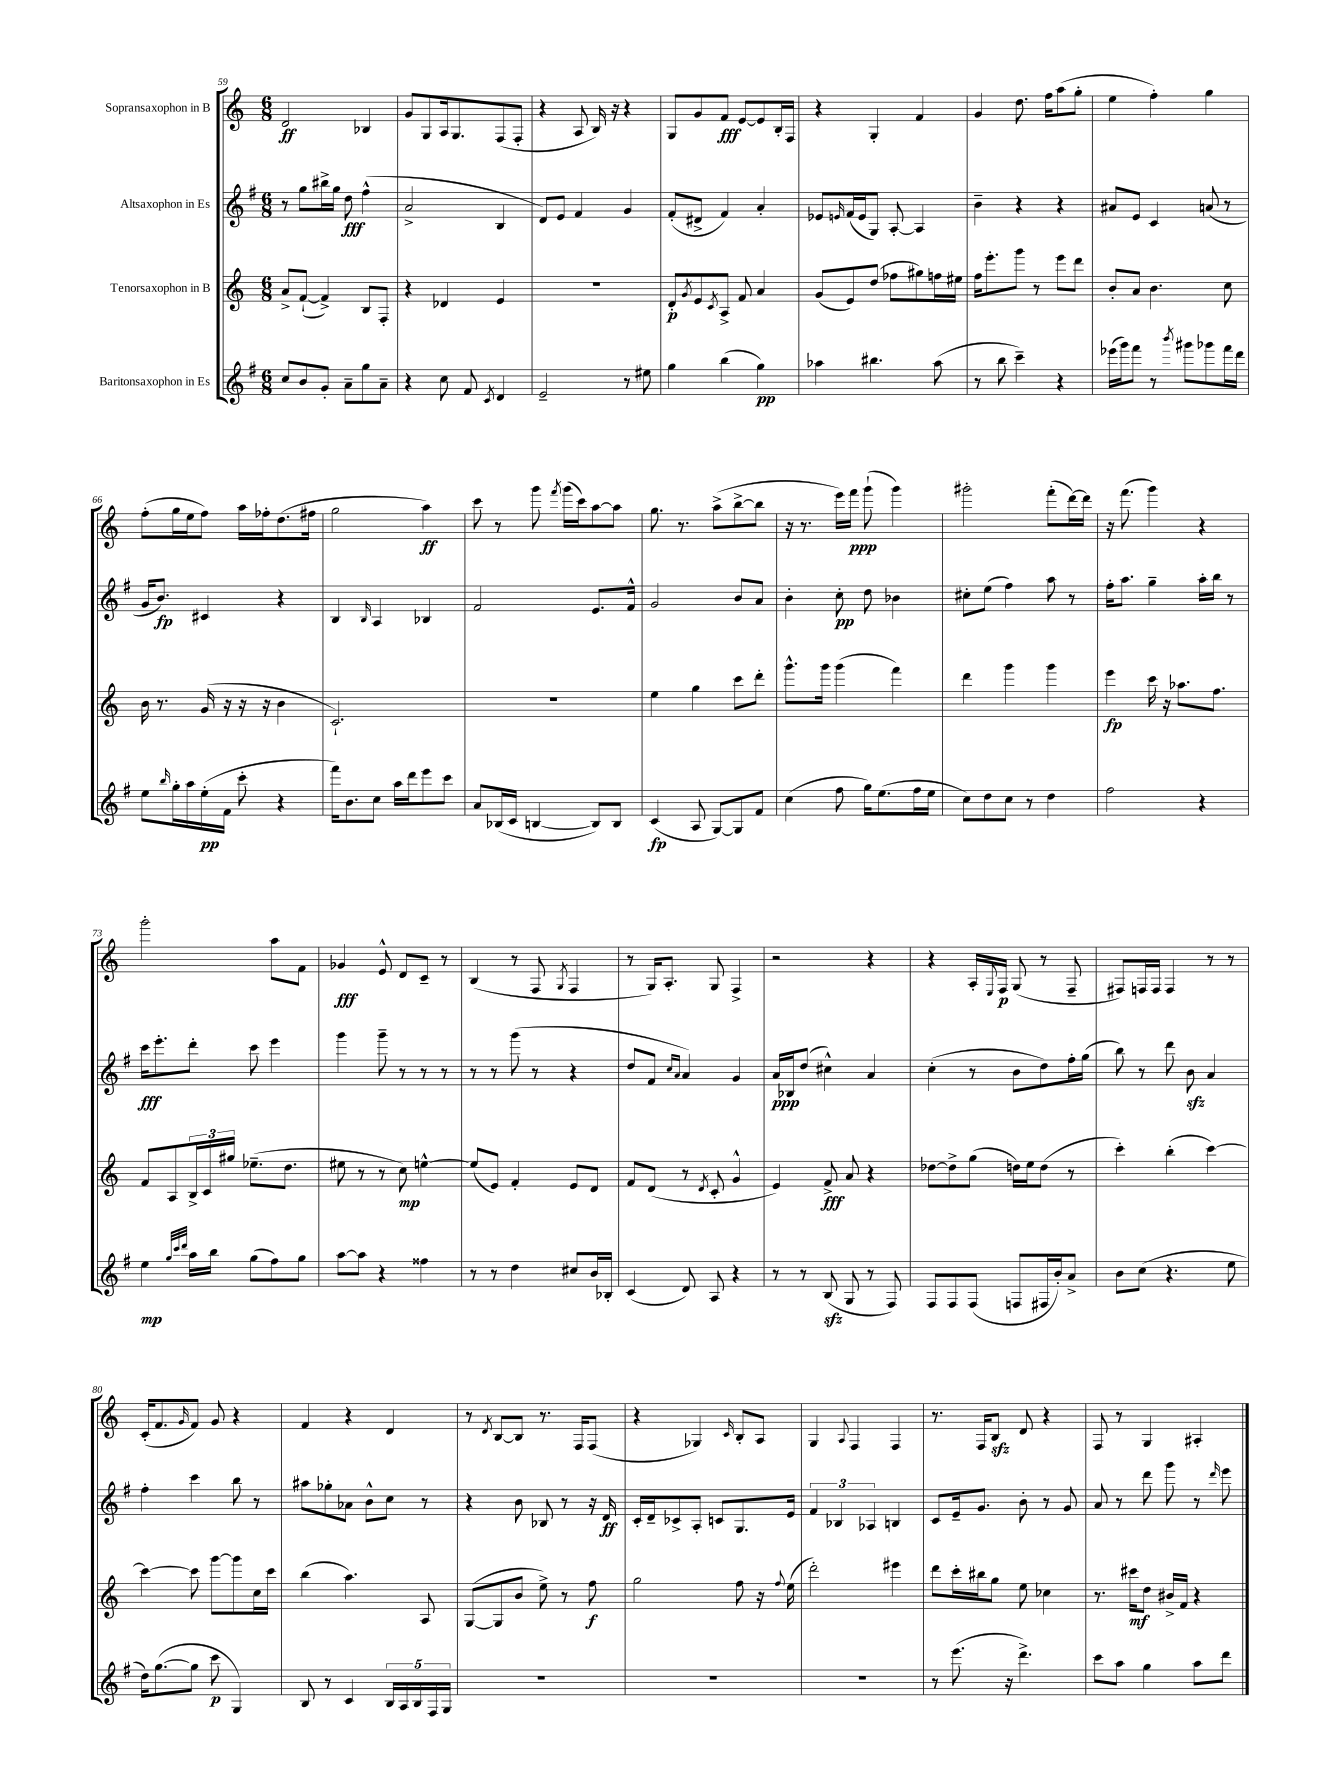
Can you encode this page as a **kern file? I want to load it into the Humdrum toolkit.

**kern	**dynam	**kern	**dynam	**kern	**dynam	**kern	**dynam
*part4	*part4	*part3	*part3	*part2	*part2	*part1	*part1
*staff4	*staff4	*staff3	*staff3	*staff2	*staff2	*staff1	*staff1
*I"Baritonsaxophon in Es	*	*I"Tenorsaxophon in B	*	*I"Altsaxophon in Es	*	*I"Sopransaxophon in B	*
*clefG2	*	*clefG2	*	*clefG2	*	*clefG2	*
*k[f#]	*	*k[]	*	*k[f#]	*	*k[]	*
*M6/8	*	*M6/8	*	*M6/8	*	*M6/8	*
=59	=59	=59	=59	=59	=59	=59	=59
8cc/L	.	8a^/L	.	8r	.	2d/	ff
8b/	.	([8f`/J	.	8gg\L	.	.	.
8g'/J	.	4f^/])	.	16bb#X^\L	.	.	.
.	.	.	.	16gg\JJ	.	.	.
8a~\L	.	.	.	8dd\	fff	.	.
8gg\	.	8B/L	.	(4ff#^^\	.	4B-X/	.
8a~\J	.	8F'/J	.	.	.	.	.
=60	=60	=60	=60	=60	=60	=60	=60
4r	.	4r	.	2a^/	.	8g/L	.
.	.	.	.	.	.	8G/	.
8cc\	.	4d-X/	.	.	.	16A/k	.
.	.	.	.	.	.	8.G/	.
8f#/	.	.	.	.	.	.	.
8qc/	.	.	.	.	.	.	.
4d/	.	4e/	.	4B/	.	(8F/	.
.	.	.	.	.	.	8F'/J	.
=61	=61	=61	=61	=61	=61	=61	=61
2e~/	.	2.r	.	8d/L)	.	4r	.
.	.	.	.	8e/J	.	.	.
.	.	.	.	4f#/	.	8A/	.
.	.	.	.	.	.	16B/)	.
.	.	.	.	.	.	16r	.
8r	.	.	.	4g/	.	4r	.
8ee#X\	.	.	.	.	.	.	.
=62	=62	=62	=62	=62	=62	=62	=62
4gg\	.	8d'/L	p	(8f#'/L	.	8G/L	.
.	.	8qg/	.	.	.	.	.
.	.	8e/	.	8d#X^/J	.	8g/	.
.	.	8qc/	.	.	.	.	.
(4bb\	.	8A^/J	.	4f#/)	.	8f/J	fff
.	.	8f/	.	.	.	[8e/L	.
4gg\)	pp	4a/	.	4a'/	.	8e/]	.
.	.	.	.	.	.	16B'/L	.
.	.	.	.	.	.	16F/JJ	.
=63	=63	=63	=63	=63	=63	=63	=63
4aa-X\	.	(8g/L	.	8e-X/L	.	4r	.
.	.	.	.	16qqen/	.	.	.
.	.	8e/)	.	(16f#/L	.	.	.
.	.	.	.	16e/J	.	.	.
4.bb#X\	.	(8dd/J	.	8G/J)	.	4G'/	.
.	.	8ff-X\L	.	[8A'/	.	.	.
.	.	8gg#X\)	.	4A/]	.	4f/	.
(8aa-\	.	16ffn\L	.	.	.	.	.
.	.	16ee#X\JJ	.	.	.	.	.
=64	=64	=64	=64	=64	=64	=64	=64
8r	.	16ff\KL	.	4b~\	.	4g/	.
.	.	8.eee'\	.	.	.	.	.
8bb\	.	.	.	.	.	.	.
4ccc~\)	.	8ggg\J	.	4r	.	8.dd\	.
.	.	8r	.	.	.	.	.
.	.	.	.	.	.	16ff\KL	.
4r	.	8eee\L	.	4r	.	(8aa\	.
.	.	8ddd\J	.	.	.	8gg'\J	.
=65	=65	=65	=65	=65	=65	=65	=65
(16eee-X\LL	.	8b'/L	.	8a#X/L	.	4ee\	.
16ggg\J)	.	.	.	.	.	.	.
8fff#\J	.	8a/J	.	8e/J	.	.	.
8r	.	4.b\	.	4c/	.	4ff'\)	.
8qbbb/	.	.	.	.	.	.	.
8ggg#X\L	.	.	.	.	.	.	.
8ggg-X\	.	.	.	(8an/	.	4gg\	.
16fff#\L	.	8cc\	.	8r	.	.	.
16ddd\JJ	.	.	.	.	.	.	.
!!LO:LB:g=z
=66	=66	=66	=66	=66	=66	=66	=66
8ee\L	.	16b\	.	16g/KL	.	(8ff'\L	.
.	.	8.r	.	8.b/J)	fp	.	.
16qqbb/	.	.	.	.	.	.	.
16gg'\L	.	.	.	.	.	16gg\L	.
16aa\	.	.	.	.	.	16ee\J	.
(16ee'\	pp	(16g/	.	4c#X/	.	8ff\J)	.
16f#\JJ	.	16r	.	.	.	.	.
8ccc'\	.	16r	.	.	.	16aa\LL	.
.	.	16r	.	.	.	16ff-X'\J	.
4r	.	4b\	.	4r	.	(8.dd\	.
.	.	.	.	.	.	16ff#X\Jk	.
=67	=67	=67	=67	=67	=67	=67	=67
16fff#\KL)	.	2.c`/)	.	4B/	.	2gg\	.
8.b\	.	.	.	.	.	.	.
.	.	.	.	16qqB/	.	.	.
8cc\J	.	.	.	4A/	.	.	.
16aa\LL	.	.	.	.	.	.	.
16ddd\J	.	.	.	.	.	.	.
8eee\	.	.	.	4B-X/	.	4aa\)	ff
8ccc\J	.	.	.	.	.	.	.
=68	=68	=68	=68	=68	=68	=68	=68
8a/L	.	2.r	.	2f#/	.	8ccc\	.
(16B-X/L	.	.	.	.	.	8r	.
16c/JJ	.	.	.	.	.	.	.
[4Bn/	.	.	.	.	.	8ggg\	.
.	.	.	.	.	.	8qfff/	.
.	.	.	.	.	.	(16ggg\LL	.
.	.	.	.	.	.	16ccc\J)	.
8B/L])	.	.	.	8.e/L	.	[8aa\	.
8B/J	.	.	.	.	.	8aa\J]	.
.	.	.	.	16f#^^/Jk	.	.	.
=69	=69	=69	=69	=69	=69	=69	=69
(4c/	fp	4ee\	.	2g/	.	8.gg\	.
.	.	.	.	.	.	8.r	.
8A/	.	4gg\	.	.	.	.	.
[8G/L)	.	.	.	.	.	(8aa^\L	.
8G/]	.	8ccc\L	.	8b/L	.	[8bb^\	.
8f#/J	.	8ddd'\J	.	8a/J	.	8bb\J]	.
=70	=70	=70	=70	=70	=70	=70	=70
(4cc\	.	8.ggg^^\L	.	4b'\	.	16r	.
.	.	.	.	.	.	8.r	.
.	.	16ggg\Jk	.	.	.	.	.
8ff#\	.	(4ggg\	.	8cc'\	pp	16eee\LL)	.
.	.	.	.	.	.	16fff\JJ	ppp
16gg\KL)	.	.	.	8dd\	.	(8ggg`\	.
(8.ee\	.	.	.	.	.	.	.
.	.	4fff\)	.	4b-X\	.	4ggg\)	.
16ff#\L	.	.	.	.	.	.	.
16ee\JJ	.	.	.	.	.	.	.
=71	=71	=71	=71	=71	=71	=71	=71
8cc\L)	.	4ddd\	.	8cc#X'\L	.	2ggg#X'\	.
8dd\	.	.	.	(8ee\J	.	.	.
8cc\J	.	4ggg\	.	4ff#\)	.	.	.
8r	.	.	.	.	.	.	.
4dd\	.	4ggg\	.	8aa\	.	(8fff'\L	.
.	.	.	.	8r	.	[16ddd\L)	.
.	.	.	.	.	.	16ddd\JJ]	.
=72	=72	=72	=72	=72	=72	=72	=72
2ff#\	.	4eee\	fp	16ff#'\KL	.	16r	.
.	.	.	.	8.aa\J	.	(8.fff\	.
.	.	16ccc\	.	4gg~\	.	4ggg\)	.
.	.	16r	.	.	.	.	.
.	.	8.aa-X\L	.	.	.	.	.
4r	.	.	.	16aa'\LL	.	4r	.
.	.	8.ff\J	.	16bb\JJ	.	.	.
.	.	.	.	8r	.	.	.
!!LO:LB:g=z
=73	=73	=73	=73	=73	=73	=73	=73
4ee\	mp	8f/L	.	16ccc\KL	fff	2ggg'\	.
.	.	.	.	8.eee'\	.	.	.
.	.	8A/	.	.	.	.	.
32qqgg/LLL	.	.	.	.	.	.	.
32qqccc/	.	.	.	.	.	.	.
32qqddd/JJJ	.	.	.	.	.	.	.
16aa\LL	.	24B^/L	.	8ddd'\J	.	.	.
.	.	24c/	.	.	.	.	.
16bb\JJ	.	.	.	.	.	.	.
.	.	24gg#X/JJ	.	.	.	.	.
(8gg\L	.	(8.ee-X~\L	.	8ccc\	.	.	.
8ff#\)	.	.	.	4eee\	.	8aa\L	.
.	.	8.dd\J	.	.	.	.	.
8gg\J	.	.	.	.	.	8f\J	.
=74	=74	=74	=74	=74	=74	=74	=74
[8aa\L	.	8ee#X\	.	4ggg\	.	4g-X/	fff
8aa\J]	.	8r	.	.	.	.	.
4r	.	8r	.	8ggg~\	.	8e^^/	.
.	.	8cc\)	mp	8r	.	8d/L	.
4ff##X\	.	[4een^^\	.	8r	.	8c~/J	.
.	.	.	.	8r	.	8r	.
=75	=75	=75	=75	=75	=75	=75	=75
8r	.	(8ee/L]	.	8r	.	(4B/	.
8r	.	8e/J)	.	8r	.	.	.
4dd\	.	4f'/	.	(8ggg\	.	8r	.
.	.	.	.	8r	.	8F/	.
.	.	.	.	.	.	8qG/	.
8cc#X/L	.	8e/L	.	4r	.	4F/	.
16b/L	.	8d/J	.	.	.	.	.
16B-X'/JJ	.	.	.	.	.	.	.
=76	=76	=76	=76	=76	=76	=76	=76
(4c/	.	8f/L	.	8dd/L	.	8r	.
.	.	(8d/J	.	8f#/J	.	16G/KL)	.
.	.	.	.	.	.	8.A'/J	.
.	.	.	.	16qqcc/LL	.	.	.
.	.	.	.	16qqa/JJ	.	.	.
8d/)	.	8r	.	4a/)	.	.	.
.	.	8qd/	.	.	.	.	.
8A/	.	8c'/	.	.	.	8G/	.
4r	.	4g^^/	.	4g/	.	4F^/	.
=77	=77	=77	=77	=77	=77	=77	=77
8r	.	4e/)	.	16a/LL	ppp	2r	.
.	.	.	.	16B-X/J	.	.	.
8r	.	.	.	(8dd/J	.	.	.
(8Bzz/	.	8f^/	fff	4cc#X^^\)	.	.	.
8G/	.	8a/	.	.	.	.	.
8r	.	4r	.	4a/	.	4r	.
8F#/)	.	.	.	.	.	.	.
=78	=78	=78	=78	=78	=78	=78	=78
8F#/L	.	[8dd-X\L	.	(4cc'\	.	4r	.
8F#/	.	8dd-^\]	.	.	.	.	.
(8F#/J	.	(8gg\J	.	8r	.	16A'/LL	.
.	.	.	.	.	.	8qqE/	.
.	.	.	.	.	.	16F/JJ	p
8Fn/L	.	16ddn\LL)	.	8b\L	.	(8G/	.
.	.	16ee\J	.	.	.	.	.
16F#X/L	.	(8dd\J	.	8dd\)	.	8r	.
16b'/J)	.	.	.	.	.	.	.
8a^/J	.	8r	.	16ff#'\L	.	8F~/	.
.	.	.	.	(16gg\JJ	.	.	.
=79	=79	=79	=79	=79	=79	=79	=79
8b\L	.	4ccc'\)	.	8bb\)	.	8F#X/L)	.
(8cc\J	.	.	.	8r	.	16Fn/L	.
.	.	.	.	.	.	16F/JJ	.
4.r	.	(4bb'\	.	8ddd\	.	4F/	.
.	.	.	.	8bzz\	.	.	.
.	.	[4ccc\)	.	4a/	.	8r	.
8ee\	.	.	.	.	.	8r	.
!!LO:LB:g=z
=80	=80	=80	=80	=80	=80	=80	=80
16dd\KL)	.	4ccc\_	.	4ff#'\	.	(16c'/KL	.
([8.gg\	.	.	.	.	.	8.f/	.
.	.	.	.	.	.	16qqg/	.
8gg\J]	.	8ccc\]	.	4ccc\	.	8f/J)	.
8ccc\	p	[8ggg\L	.	.	.	8g/	.
4G/)	.	8ggg\]	.	8bb\	.	4r	.
.	.	16cc\L	.	8r	.	.	.
.	.	16ccc\JJ	.	.	.	.	.
=81	=81	=81	=81	=81	=81	=81	=81
8B/	.	(4bb\	.	8aa#X\L	.	4f/	.
8r	.	.	.	8gg-X'\	.	.	.
4c/	.	4.aa\)	.	8a-X\J	.	4r	.
.	.	.	.	8b^^\L	.	.	.
20B/LL	.	.	.	8cc\J	.	4d/	.
20A/	.	.	.	.	.	.	.
20B/	.	.	.	.	.	.	.
.	.	8A/	.	8r	.	.	.
20F#/	.	.	.	.	.	.	.
20G/JJ	.	.	.	.	.	.	.
=82	=82	=82	=82	=82	=82	=82	=82
2.r	.	([8G/L	.	4r	.	8r	.
.	.	.	.	.	.	8qd/	.
.	.	8G/]	.	.	.	[8B/L	.
.	.	8b/J	.	8b\	.	8B/J]	.
.	.	8ee^\)	.	8B-X/	.	8.r	.
.	.	8r	.	8r	.	.	.
.	.	.	.	.	.	16F/KL	.
.	.	8ff\	f	16r	.	(8F/J	.
.	.	.	.	16d/	ff	.	.
=83	=83	=83	=83	=83	=83	=83	=83
2.r	.	2gg\	.	16c'/LL	.	4r	.
.	.	.	.	16d~/J	.	.	.
.	.	.	.	8c-X^/	.	.	.
.	.	.	.	8A'/J	.	4G-X/)	.
.	.	.	.	8cn/L	.	.	.
.	.	.	.	.	.	16qqc/	.
.	.	8ff\	.	8.G/	.	8B'/L	.
.	.	16r	.	.	.	8A/J	.
.	.	8qqff/	.	.	.	.	.
.	.	(16ee\	.	16e/Jk	.	.	.
=84	=84	=84	=84	=84	=84	=84	=84
2.r	.	2ddd'\)	.	6f#/	.	4G/	.
.	.	.	.	6B-X/	.	.	.
.	.	.	.	.	.	8qqA/	.
.	.	.	.	.	.	4F/	.
.	.	.	.	6A-X/	.	.	.
.	.	4eee#X\	.	4Bn/	.	4F/	.
=85	=85	=85	=85	=85	=85	=85	=85
8r	.	8ddd\L	.	8c/L	.	8.r	.
(8.eee\	.	16ccc'\L	.	16e~/k	.	.	.
.	.	16bb#X\J	.	8.g/J	.	16F/KL	.
.	.	8gg\J	.	.	.	8Bzz/J	.
16r	.	.	.	.	.	.	.
4.ddd^\)	.	8ee\	.	8b'\	.	8d/	.
.	.	4cc-X\	.	8r	.	4r	.
.	.	.	.	8g/	.	.	.
=86	=86	=86	=86	=86	=86	=86	=86
8ccc\L	.	8.r	.	8a/	.	8F/	.
8aa\J	.	.	.	8r	.	8r	.
.	.	16ccc#X\KL	mf	.	.	.	.
4gg\	.	8dd\J	.	8ddd\	.	4G/	.
.	.	16b#X^/LL	.	8ggg\	.	.	.
.	.	16f/JJ	.	.	.	.	.
8aa\L	.	4r	.	8r	.	4A#X'/	.
.	.	.	.	16qqddd/	.	.	.
8ddd\J	.	.	.	8eee\	.	.	.
==	==	==	==	==	==	==	==
*-	*-	*-	*-	*-	*-	*-	*-
